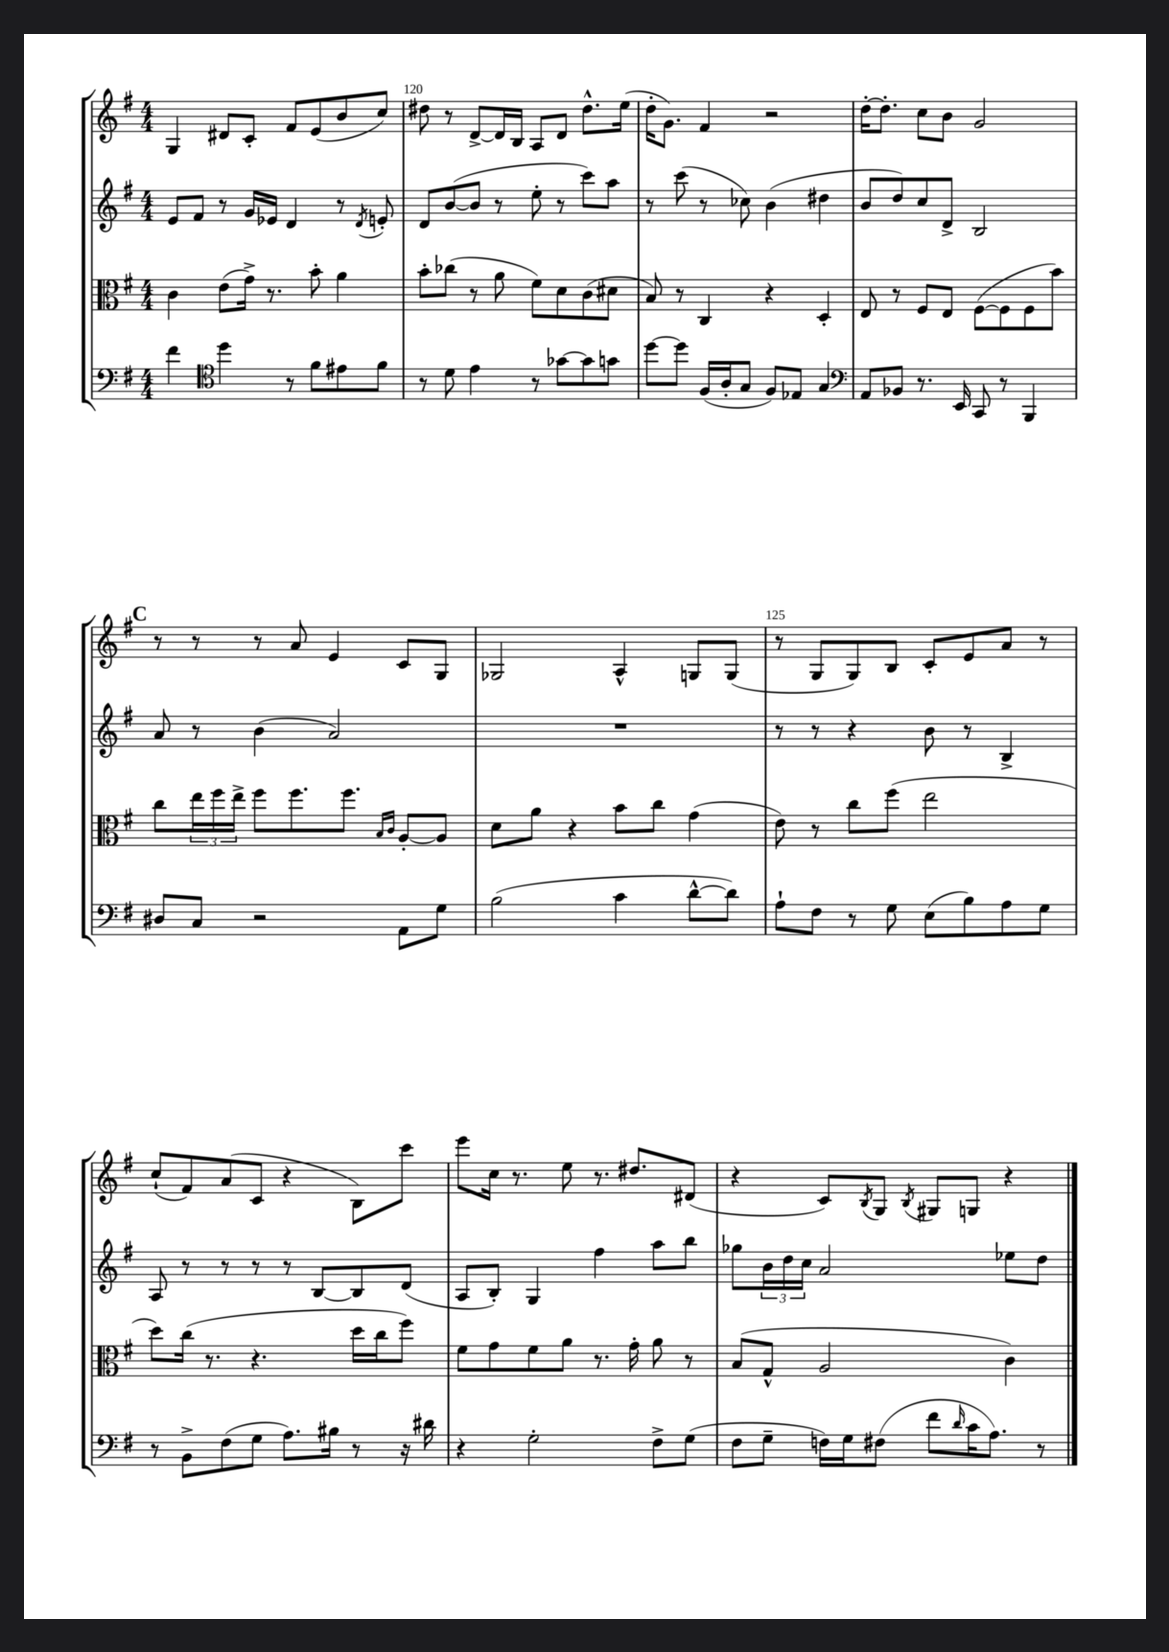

**kern	**kern	**kern	**kern
*staff4	*staff3	*staff2	*staff1
*clefF4	*clefC3	*clefG2	*clefG2
*k[f#]	*k[f#]	*k[f#]	*k[f#]
*M4/4	*M4/4	*M4/4	*M4/4
4f#\	4c\	8e/L	4G/
.	.	8f#/J	.
*clefC4	*	*	*
4dd\	(8e\L	8r	8d#/L
.	16g^\Jk)	16g/LL	8c'/J
.	8.r	16e-/JJ	.
8r	.	4d/	8f#/L
8f#\L	8b'\	.	(8e/
8e#\	4a\	8r	8b/
.	.	8qd/	.
8f#\J	.	8e'/	8cc/J)
=	=	=	=
8r	8b'\L	8d/L	8dd#\
8d\	(8cc-\J	([8b/	8r
4e\	8r	8b/]J	[8d^/L
.	8a\	8r	16d/]L
.	.	.	16B/JJ
8r	8f#\L)	8ee'\	8A/L
[8g-\L	8d\	8r	8d/J
8g-\]	(8c\	8ccc\L)	8.dd#^^\L
8g\J	8d#\J	8aa\J	.
.	.	.	(16ee\Jk
=	=	=	=
[8dd\L	8B/)	8r	16dd'\LK
.	.	.	8.g\J)
8dd\]J	8r	(8ccc\	.
(16F#/LL	4C/	8r	4f#/
16A'/J	.	.	.
8G/J	.	8cc-\)	.
8F#/L)	4r	(4b\	2r
8E-/J	.	.	.
4G/	4D'/	4dd#\	.
=	=	=	=
*clefF4	*	*	*
8AA/L	8E/	8b/L	[16dd'\LK
.	.	.	8.dd'\]J
8BB-/J	8r	8dd/)	.
8.r	8F#/L	8cc/	8cc\L
.	8E/J	8d^/J	8b\J
16EE/	.	.	.
8CC/	([8F#\L	2B/	2g/
8r	8F#\]	.	.
4BBB/	8F#\	.	.
.	8b\J)	.	.
=	=	=	=
8D#/L	8cc\L	8a/	8r
8C/J	24ee\L	8r	8r
.	24ff#\	.	.
.	24ee^\JJ	.	.
2r	8ff#\L	(4b\	8r
.	8.ff#\	.	8a/
.	.	2a/)	4e/
.	8.ff#\J	.	.
.	16qqB/LL	.	.
.	16qqc/JJ	.	.
8AA\L	[8A'/L	.	8c/L
8G\J	8A/]J	.	8G/J
=	=	=	=
(2B\	8d\L	1r	2G-/
.	8a\J	.	.
.	4r	.	.
4c\	8b\L	.	4A^^/
.	8cc\J	.	.
[8d^^\L	(4g\	.	8G/L
8d\]J)	.	.	(8G/J
=	=	=	=
8A`\L	8e\)	8r	8r
8F#\J	8r	8r	8G/L
8r	8cc\L	4r	8G/)
8G\	(8ff#\J	.	8B/J
(8E\L	2ee\	8b\	8c'/L
8B\)	.	8r	8e/
8A\	.	4B^/	8a/J
8G\J	.	.	8r
=	=	=	=
8r	8dd\L)	8A/	(8cc`/L
8BB^\L	(16cc\Jk	8r	8f#/)
.	8.r	.	.
(8F#\	.	8r	(8a/
8G\J	4.r	8r	8c/J
8.A\L)	.	8r	4r
.	.	[8B/L	.
16B#\Jk	.	.	.
8r	16dd\LL	8B/]	8B\L)
.	16cc\J	.	.
16r	8ff#\J)	(8d/J	8ccc\J
16d#\	.	.	.
=	=	=	=
4r	8f#\L	8A/L	8eee\L
.	8g\	8B'/J)	16cc\Jk
.	.	.	8.r
2G'\	8f#\	4G/	.
.	8a\J	.	8ee\
.	8.r	4ff#\	8.r
.	16g'\	.	8.dd#/L
8F#^\L	8a\	8aa\L	.
(8G\J	8r	8bb\J	(8d#/J
=	=	=	=
8F#\L	(8B/L	8gg-\L	4r
8G~\J	8G^^/J	24b\L	.
.	.	24dd\	.
.	.	24cc\JJ	.
16F\LL)	2A/	2a/	8c/L)
16G\J	.	.	.
.	.	.	8qB/
(8F#\J	.	.	8G/J
.	.	.	8qB/
8f#\L	.	.	8G#/L
16qqd/	.	.	.
16c\K	.	.	8G/J
8.A\J)	.	.	.
.	4c\)	8ee-\L	4r
8r	.	8dd\J	.
==	==	==	==
*-	*-	*-	*-
